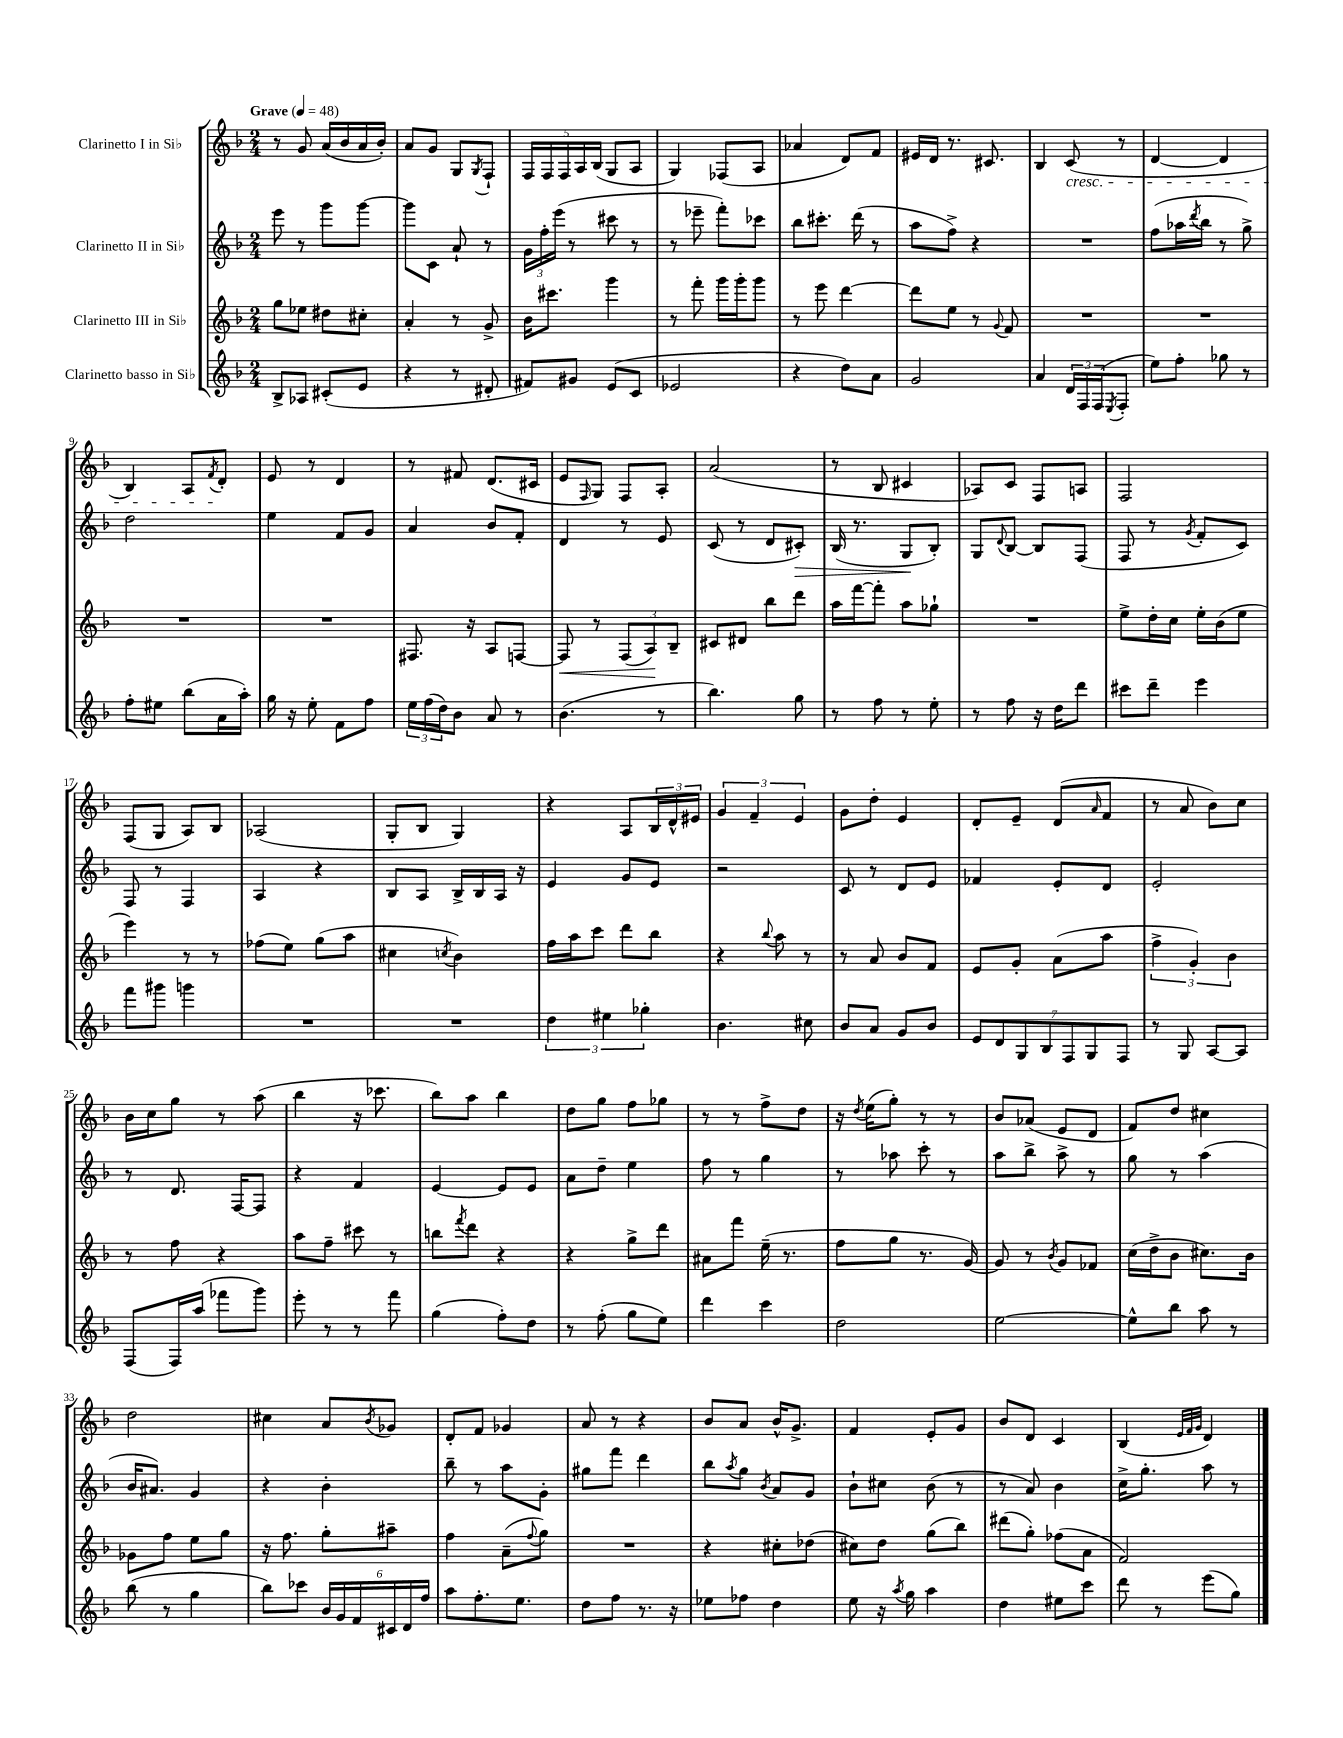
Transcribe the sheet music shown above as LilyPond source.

<<
\new StaffGroup <<
\new Staff = "s0" \with { instrumentName = "Clarinetto I in Sib" } {
    \clef treble \key f \major \numericTimeSignature \time 2/4 \tempo "Grave" 4 = 48
    r8 g'8 a'16( bes'16 a'16 bes'16-.) |
    a'8 g'8 g8 \acciaccatura { g8 } f8-! |
    \tuplet 5/4 { f16 f16 f16 a16 bes16( } g8 a8 |
    g4) fes8( a8 |
    aes'4 d'8) f'8 |
    eis'16 d'16 r8. cis'8. |
    bes4 c'8\cresc( r8 |
    d'4~ d'4 |
    bes4) a8 \acciaccatura { f'8 } d'8-.\! |
    e'8 r8 d'4 |
    r8 fis'8 d'8.( cis'16 |
    e'8 \grace { f16 } g8) f8 a8-. |
    a'2( |
    r8 bes8 cis'4 |
    aes8) c'8 f8 a8 |
    f2 |
    f8( g8 a8) bes8 |
    aes2( |
    g8-. bes8 g4) |
    r4 a8 \tuplet 3/2 { bes16 d'16-^ eis'16 } |
    \tuplet 3/2 { g'4 f'4-- e'4 } |
    g'8 d''8-. e'4 |
    d'8-. e'8-- d'8( \grace { a'16 } f'8 |
    r8 a'8 bes'8) c''8 |
    bes'16 c''16 g''8 r8 a''8( |
    bes''4 r16 ces'''8. |
    bes''8) a''8 bes''4 |
    d''8 g''8 f''8 ges''8 |
    r8 r8 f''8-> d''8 |
    r16 \acciaccatura { d''8 } e''16( g''8-.) r8 r8 |
    bes'8 aes'8( e'8 d'8 |
    f'8) d''8 cis''4 |
    d''2 |
    cis''4 a'8 \acciaccatura { bes'8 } ges'8 |
    d'8-. f'8 ges'4 |
    a'8 r8 r4 |
    bes'8 a'8 bes'16-^ g'8.-> |
    f'4 e'8-. g'8 |
    bes'8 d'8 c'4 |
    bes4( \grace { e'32 f'32 g'32 } d'4) \bar "|." |
}
\new Staff = "s1" \with { instrumentName = "Clarinetto II in Sib" } {
    \clef treble \key f \major \numericTimeSignature \time 2/4
    e'''8 r8 g'''8 g'''8~ |
    g'''8 c'8 a'8-! r8 |
    \tuplet 3/2 { g'16 f''16-. e'''16( } r8 cis'''8 r8 |
    r8 ees'''8-- f'''8-.) ces'''8 |
    bes''8 cis'''8.-. d'''16( r8 |
    a''8 f''8->) r4 |
    R2 |
    f''8( aes''16 \acciaccatura { d'''8 } bes''16 r8 g''8->) |
    d''2 |
    e''4 f'8 g'8 |
    a'4 bes'8 f'8-. |
    d'4 r8 e'8 |
    c'8( r8 d'8 cis'8-.\>) |
    bes16( r8. g8\! bes8-.) |
    g8 \appoggiatura { d'8 } bes8~ bes8 f8( |
    f8 r8 \acciaccatura { g'8 } f'8-. c'8) |
    f8 r8 f4 |
    a4 r4 |
    bes8 a8 bes16-> bes16 a16 r16 |
    e'4 g'8 e'8 |
    r2 |
    c'8 r8 d'8 e'8 |
    fes'4 e'8-. d'8 |
    e'2-. |
    r8 d'8. f16~ f8 |
    r4 f'4 |
    e'4~ e'8 e'8 |
    a'8 d''8-- e''4 |
    f''8 r8 g''4 |
    r8 aes''8 c'''8-. r8 |
    a''8 bes''8-> a''8-> r8 |
    g''8 r8 a''4( |
    bes'16 ais'8.) g'4 |
    r4 bes'4-. |
    bes''8-- r8 a''8 g'8-. |
    gis''8 f'''8 d'''4 |
    bes''8 \acciaccatura { a''8 } g''8 \acciaccatura { bes'8 } a'8 g'8 |
    bes'8-! cis''8 bes'8( r8 |
    r8 a'8) bes'4 |
    c''16-> g''8.-. a''8 r8 \bar "|." |
}
\new Staff = "s2" \with { instrumentName = "Clarinetto III in Sib" } {
    \clef treble \key f \major \numericTimeSignature \time 2/4
    g''8 ees''8 dis''8 cis''8-. |
    a'4-. r8 g'8-> |
    bes'16 cis'''8. g'''4 |
    r8 f'''8-. g'''16 g'''16-. g'''8 |
    r8 e'''8 d'''4~ |
    d'''8 e''8 r8 \appoggiatura { g'8 } f'8 |
    R2 |
    R2 |
    R2 |
    R2 |
    fis8. r16 a8 f8~ |
    f8\< r8 \tuplet 3/2 { f8( a8\!) bes8-- } |
    cis'8 dis'8 bes''8 d'''8 |
    a''16 f'''16~ f'''8-. a''8 ges''8-! |
    R2 |
    e''8-> d''16-. c''16 e''16-. bes'16( e''8 |
    e'''4) r8 r8 |
    fes''8( e''8) g''8( a''8 |
    cis''4 \acciaccatura { c''8 } bes'4) |
    f''16 a''16 c'''8 d'''8 bes''8 |
    r4 \appoggiatura { bes''8 } a''8 r8 |
    r8 a'8 bes'8 f'8 |
    e'8 g'8-. a'8( a''8 |
    \tuplet 3/2 { f''4-> g'4-.) bes'4 } |
    r8 f''8 r4 |
    a''8 f''8-- cis'''8 r8 |
    b''8 \acciaccatura { f'''8 } d'''8 r4 |
    r4 g''8-> d'''8 |
    ais'8 f'''8 e''16--( r8. |
    f''8 g''8 r8. g'16~) |
    g'8 r8 \acciaccatura { bes'8 } g'8 fes'8 |
    c''16( d''16-> bes'8 cis''8.) bes'16 |
    ges'8 f''8 e''8 g''8 |
    r16 f''8. g''8-. ais''8-- |
    f''4 a'8--( \appoggiatura { f''8 } g''8) |
    R2 |
    r4 cis''8-. des''8( |
    cis''8) d''8 g''8( bes''8) |
    dis'''8( g''8-.) fes''8( a'8 |
    f'2) \bar "|." |
}
\new Staff = "s3" \with { instrumentName = "Clarinetto basso in Sib" } {
    \clef treble \key f \major \numericTimeSignature \time 2/4
    bes8-> aes8 cis'8-.( e'8 |
    r4 r8 dis'8-. |
    fis'8) gis'8 e'8( c'8 |
    ees'2 |
    r4 d''8) a'8 |
    g'2 |
    a'4 \tuplet 3/2 { d'16 f16 f16( } \acciaccatura { e8 } f8-. |
    e''8) f''8-. ges''8 r8 |
    f''8-. eis''8 bes''8( a'16 a''16-.) |
    g''16 r16 e''8-. f'8 f''8 |
    \tuplet 3/2 { e''16 f''16( d''16) } bes'8 a'8 r8 |
    bes'4.( r8 |
    bes''4.) g''8 |
    r8 f''8 r8 e''8-. |
    r8 f''8 r16 d''16 d'''8 |
    cis'''8 d'''8-- e'''4 |
    f'''8 gis'''8 g'''4 |
    R2 |
    R2 |
    \tuplet 3/2 { d''4 eis''4 ges''4-. } |
    bes'4. cis''8 |
    bes'8 a'8 g'8 bes'8 |
    \tuplet 7/4 { e'8 d'8 g8 bes8 f8 g8 f8 } |
    r8 g8 a8~ a8 |
    f8( f16) a''16( fes'''8 g'''8) |
    e'''8-. r8 r8 f'''8 |
    g''4( f''8-.) d''8 |
    r8 f''8-.( g''8 e''8) |
    d'''4 c'''4 |
    d''2 |
    e''2~ |
    e''8-^ bes''8 a''8 r8 |
    bes''8( r8 g''4 |
    bes''8) ces'''8 \tuplet 6/4 { bes'16 g'16 f'16 cis'16 d'16 f''16 } |
    a''8 f''8.-. e''8. |
    d''8 f''8 r8. r16 |
    ees''8 fes''8 d''4 |
    e''8 r16 \acciaccatura { a''8 } g''16 a''4 |
    d''4 eis''8 c'''8 |
    d'''8 r8 e'''8( g''8) \bar "|." |
}
>>
>>
